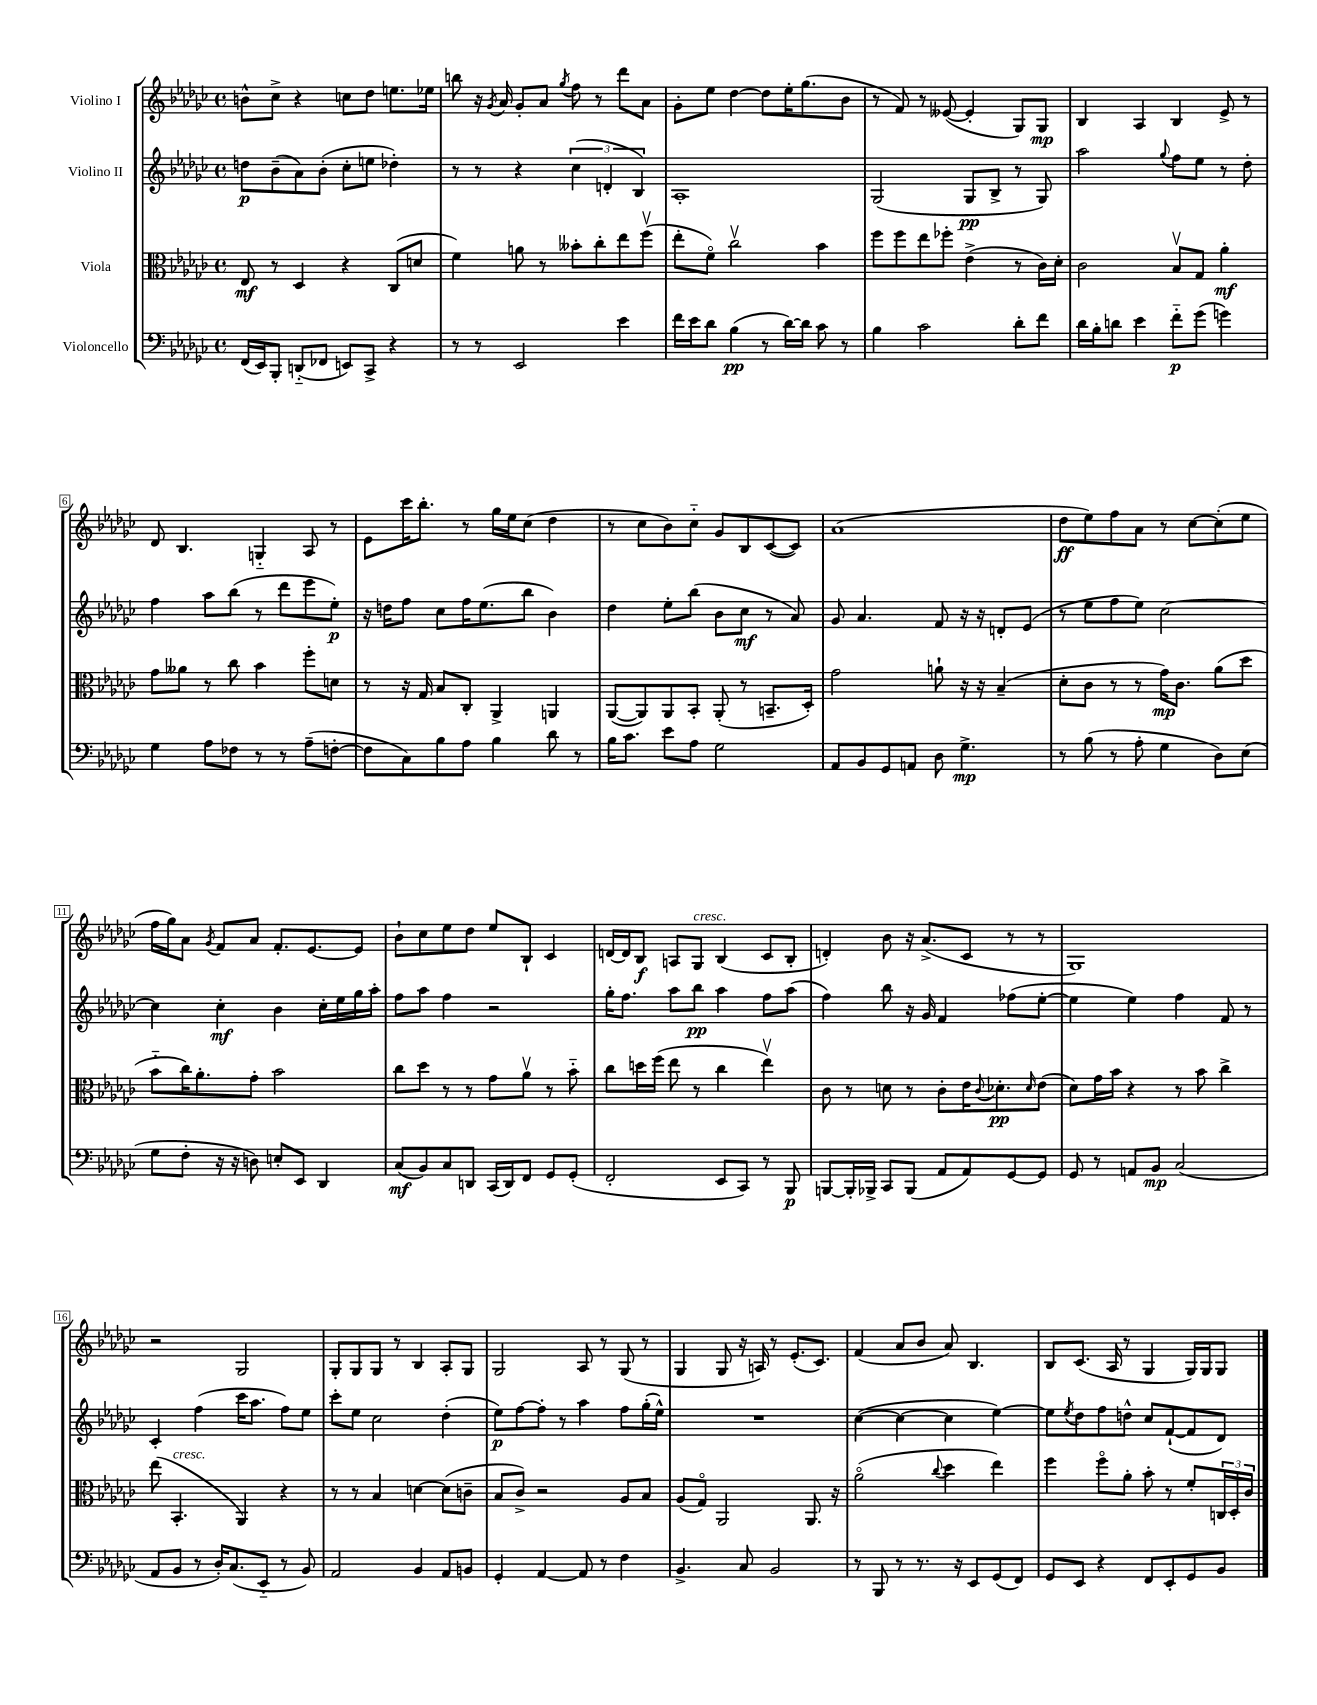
<<
\new StaffGroup <<
\new Staff = "s0" \with { instrumentName = "Violino I" } {
    \clef treble \key ges \major \defaultTimeSignature \time 4/4
    b'8-^ ces''8-> r4 c''8 des''8 e''8. ees''16 |
    b''8 r16 \acciaccatura { ges'8 } aes'16 ges'8-. aes'8 \acciaccatura { ges''8 } f''8 r8 des'''8 aes'8 |
    ges'8-. ees''8 des''4~ des''8 ees''16-. ges''8.( bes'8 |
    r8 f'8) r8 eeses'8~( eeses'4-. ges8) ges8\mp |
    bes4 aes4 bes4 ees'8-> r8 |
    des'8 bes4. g4-_ aes8 r8 |
    ees'8 ces'''16 bes''8.-. r8 ges''16 ees''16 ces''8( des''4 |
    r8 ces''8 bes'8) ces''8-_ ges'8 bes8 ces'8~( ces'8) |
    aes'1( |
    des''8\ff ees''8) f''8 aes'8 r8 ces''8~ ces''8-.( ees''8 |
    f''16 ges''16) aes'8 \acciaccatura { ges'8 } f'8 aes'8 f'8.-. ees'8.~ ees'8 |
    bes'8-! ces''8 ees''8 des''8 ees''8 bes8-! ces'4 |
    d'16~ d'16 bes8\f a8 ges8^\markup { \italic "cresc." } bes4( ces'8 bes8-. |
    d'4-.) bes'8 r16 aes'8.->( ces'8 r8 r8 |
    ges1) |
    r2 ges2 |
    ges8-. ges8 ges8 r8 bes4 aes8-. ges8 |
    ges2 aes8 r8 ges8( r8 |
    ges4 ges8 r16 a16) r8 ees'8.-.( ces'8.) |
    f'4( aes'8 bes'8 aes'8) bes4. |
    bes8 ces'8.( aes16 r8 ges4 ges16) ges16 ges8 \bar "|." |
}
\new Staff = "s1" \with { instrumentName = "Violino II" } {
    \clef treble \key ges \major \defaultTimeSignature \time 4/4
    d''8\p bes'8--( aes'8) bes'8-.( ces''8-. e''8 des''4-.) |
    r8 r8 r4 \tuplet 3/2 { ces''4( d'4-. bes4) } |
    aes1-. |
    ges2( ges8\pp bes8-> r8 ges8) |
    aes''2 \appoggiatura { ges''8 } f''8 ees''8 r8 des''8-. |
    f''4 aes''8 bes''8( r8 des'''8 ees'''8 ees''8-.\p) |
    r16 d''16 f''8 ces''8 f''16 ees''8.( bes''8 bes'4) |
    des''4 ees''8-. bes''8( bes'8 ces''8\mf r8 aes'8) |
    ges'8 aes'4. f'8 r16 r16 d'8-. ees'8( |
    r8 ees''8 f''8 ees''8) ces''2~ |
    ces''4 ces''4-.\mf bes'4 ces''16-. ees''16 ges''16 aes''16-. |
    f''8 aes''8 f''4 r2 |
    ges''16-. f''8. aes''8 bes''8\pp aes''4 f''8 aes''8( |
    f''4) bes''8 r16 ges'16 f'4 fes''8( ees''8~-. |
    ees''4 ees''4) f''4 f'8 r8 |
    ces'4-. f''4( ces'''16 aes''8. f''8) ees''8 |
    ces'''8-. ees''8 ces''2 des''4-.( |
    ees''8\p) f''8~ f''8-. r8 aes''4 f''8 ges''16-.( ees''16-^) |
    R1 |
    ces''4~( ces''4~ ces''4 ees''4~) |
    ees''8 \acciaccatura { ees''8 } des''8 f''8 d''8-^ ces''8 f'8~-!( f'8 des'8) \bar "|." |
}
\new Staff = "s2" \with { instrumentName = "Viola" } {
    \clef alto \key ges \major \defaultTimeSignature \time 4/4
    ees8\mf r8 des4 r4 ces8( d'8 |
    f'4) a'8 r8 beses'8-. ces''8-. ees''8 f''8\upbow( |
    ees''8-. f'8\flageolet) ces''2\upbow bes'4 |
    f''8 f''8 ees''8 fes''8-. ees'4->( r8 ces'16) des'16-. |
    ces'2 bes8\upbow ges8 aes'4-.\mf |
    ges'8 aeses'8 r8 ces''8 bes'4 f''8-. d'8 |
    r8 r16 ges16 bes8 ces8-. aes,4-> a,4 |
    aes,8~( aes,8) aes,8 bes,8-. aes,8-.( r8 b,8.-- des16-.) |
    ges'2 a'8-! r16 r16 bes4--( |
    des'8-. ces'8 r8 r8 ges'16\mp) ces'8. aes'8( des''8 |
    bes'8-_ ces''16) aes'8.-. ges'8-. bes'2 |
    ces''8 des''8 r8 r8 ges'8 aes'8\upbow r8 bes'8-_ |
    ces''8 d''16 f''16( ees''8 r8 ces''4 ees''4\upbow) |
    ces'8 r8 d'8 r8 ces'8-. ees'16 \appoggiatura { ces'8 } des'8.-.\pp \grace { des'16 } ees'8( |
    des'8) ges'16 bes'16 r4 r8 bes'8 ces''4-> |
    ees''8( bes,4.-.^\markup { \italic "cresc." } aes,4) r4 |
    r8 r8 bes4 d'4~ d'8( c'8-- |
    bes8 ces'8->) r2 aes8 bes8 |
    aes8( ges8\flageolet) aes,2 aes,8. r16 |
    aes'2\flageolet( \appoggiatura { ces''8 } des''4 ees''4) |
    f''4 f''8\flageolet aes'8-. bes'8-. r8 f'8-. \tuplet 3/2 { c16 des16-. ces'16 } \bar "|." |
}
\new Staff = "s3" \with { instrumentName = "Violoncello" } {
    \clef bass \key ges \major \defaultTimeSignature \time 4/4
    f,16( ees,16) bes,,8-. d,8-_( fes,8 e,8) ces,8-> r4 |
    r8 r8 ees,2 ees'4 |
    f'16 ees'16 des'8 bes4\pp( r8 des'16~) des'16 ces'8 r8 |
    bes4 ces'2 des'8-. f'8 |
    des'16 bes16-. d'8 ees'4 f'8-_\p ges'8( g'4) |
    ges4 aes8 fes8 r8 r8 aes8--( f8~-. |
    f8 ces8) bes8 aes8 bes4 des'8 r8 |
    bes16 ces'8. ees'8 aes8 ges2 |
    aes,8 bes,8 ges,8 a,8 des8 ges4.->\mp |
    r8 bes8( r8 aes8-. ges4 des8) ees8( |
    ges8 f8-. r16 r16 d8) e8-. ees,8 des,4 |
    ces8\mf( bes,8) ces8 d,8 ces,16( d,16) f,8 ges,8 ges,8-.( |
    f,2-. ees,8 ces,8) r8 bes,,8\p |
    b,,8~ b,,16-. bes,,16-> ces,8 bes,,8( aes,8 aes,8) ges,8~ ges,8 |
    ges,8 r8 a,8 bes,8\mp ces2( |
    aes,8 bes,8 r8 des16-.) ces8.( ees,8-_ r8 bes,8) |
    aes,2 bes,4 aes,8 b,8 |
    ges,4-. aes,4~ aes,8 r8 f4 |
    bes,4.-> ces8 bes,2 |
    r8 bes,,8 r8 r8. r16 ees,8 ges,8( f,8) |
    ges,8 ees,8 r4 f,8 ees,8-. ges,8 bes,8 \bar "|." |
}
>>
>>
\layout { \context { \Score \override BarNumber.stencil = #(make-stencil-boxer 0.1 0.3 ly:text-interface::print) } }
